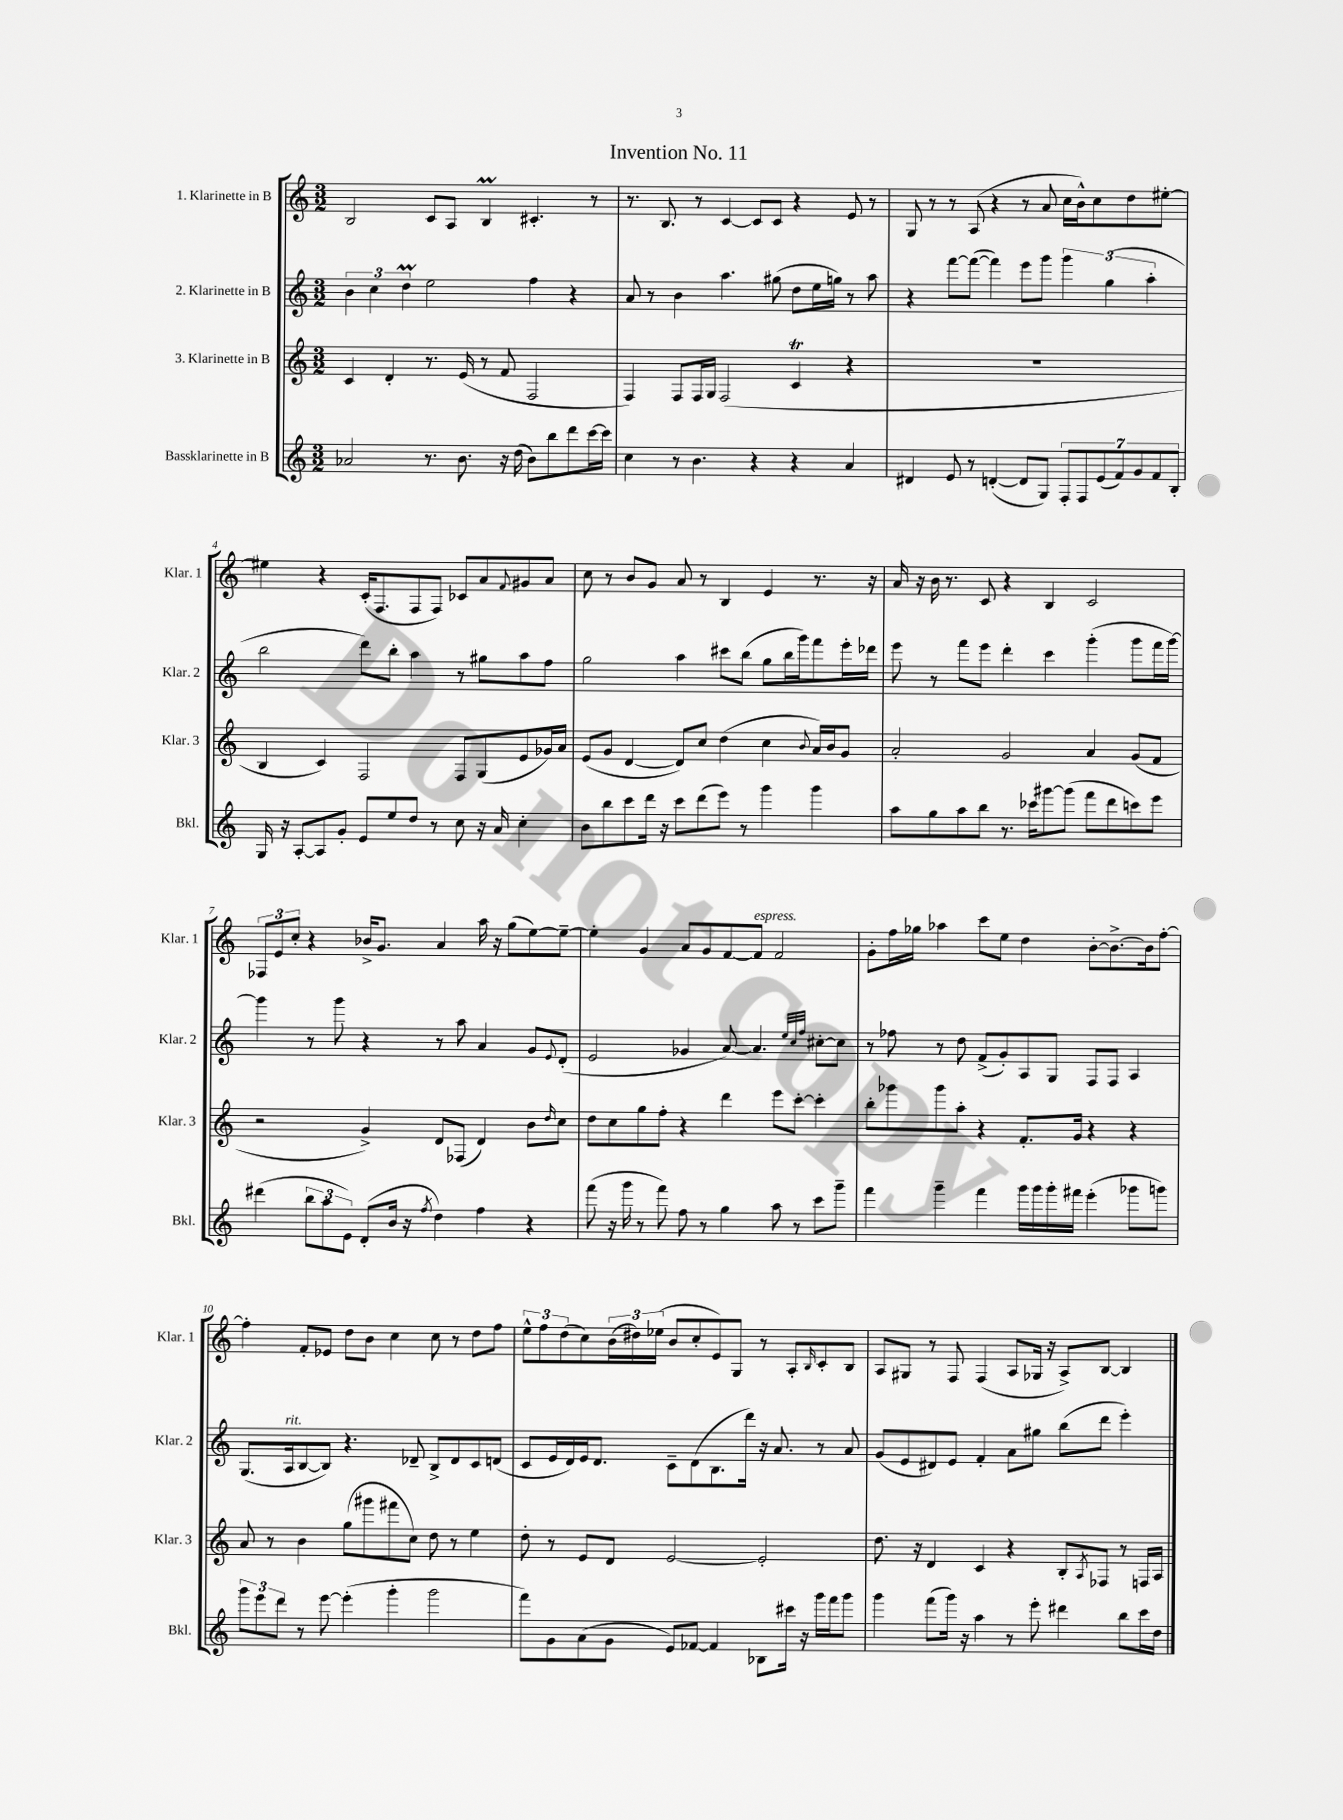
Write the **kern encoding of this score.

**kern	**kern	**kern	**kern
*part4	*part3	*part2	*part1
*staff4	*staff3	*staff2	*staff1
*I"Bassklarinette in B	*I"3. Klarinette in B	*I"2. Klarinette in B	*I"1. Klarinette in B
*I'Bkl.	*I'Klar. 3	*I'Klar. 2	*I'Klar. 1
*clefG2	*clefG2	*clefG2	*clefG2
*k[]	*k[]	*k[]	*k[]
*M3/2	*M3/2	*M3/2	*M3/2
=1	=1	=1	=1
2a-X/	4c/	6b\	2B/
.	.	6cc\	.
.	4d'/	.	.
.	.	6ddM\	.
8.r	8.r	2ee\	8c/L
.	.	.	8A/J
8.b\	(16e/	.	.
.	8r	.	4Bm/
16r	8f/	.	.
(16dd\	.	.	.
8b\L)	2F/	4ff\	4.c#X'/
8bb\	.	.	.
8ddd\	.	4r	.
[16ccc\L	.	.	8r
16ccc\JJ]	.	.	.
=2	=2	=2	=2
4cc\	4F/)	8a/	8.r
.	.	8r	.
.	.	.	8.B/
8r	8F/L	4b\	.
4.b\	16F/L	.	8r
.	16G/JJ	.	.
.	(2F/	4.aa\	[4c/
4r	.	.	8c/L]
.	.	(8gg#X\	8c/J
4r	4cT/	8dd\L	4r
.	.	16ee\L	.
.	.	16ggn\JJ)	.
4a/	4r	8r	8e/
.	.	8aa\	8r
=3	=3	=3	=3
4d#X/	1.r	4r	8G/
.	.	.	8r
8e/	.	[8fff\L	8r
8r	.	(8fff\J_	(8A/
([4dn'/	.	4fff\])	4r
8d/L]	.	8eee\L	8r
8G/J)	.	8ggg\J	8a/
14F'/L	.	6ggg\	16cc\LL
.	.	.	16b^^\J)
14F/	.	.	.
.	.	.	8cc\
(14e/	.	.	.
.	.	(6gg\	.
14f/)	.	.	.
.	.	.	8dd\
14g/	.	.	.
.	.	6aa'\	.
14f/	.	.	.
.	.	.	[8ee#X'\J
14B'/J	.	.	.
!!LO:LB:g=z
=4	=4	=4	=4
16G/	4B/	2bb\	4ee#X\]
16r	.	.	.
[8A'/L	.	.	.
8A/]	4c/)	.	4r
8g'/J	.	.	.
8e/L	2F/	8ddd\L)	(16c'/KL
.	.	.	8.F/
8ee/	.	8bb'\J	.
8dd/J	.	4aa\	8F/
8r	.	.	8F/J)
8cc\	8F/L	8r	8c-X/L
16r	(8G/	8gg#X\L	8a/
16a/	.	.	.
.	.	.	8qqf/
4cc'\	8e/	8aa\	8g#X/
.	16g-X/L)	8ff\J	8a/J
.	16a/JJ	.	.
=5	=5	=5	=5
8b\L	(8e/L	2gg\	8cc\
8bb\	8g/J	.	8r
8ccc\	[4d/	.	8b/L
16ddd\Jk	.	.	8g/J
16r	.	.	.
8ccc\L	8d/L])	4aa\	8a/
(8ddd\	8cc/J	.	8r
8eee\J)	(4dd\	8ccc#X\L	4B/
8r	.	(8bb\J	.
4ggg\	4cc\	8gg\L	4e/
.	.	16bb\L	.
.	.	16ggg\J)	.
.	8qqb/	.	.
4ggg\	16a/LL)	8fff\	8.r
.	16b/J	.	.
.	8g/J	16eee'\L	.
.	.	16ddd-X\JJ	16r
=6	=6	=6	=6
8aa\L	2a'/	8eee\	16a/
.	.	.	16r
8gg\	.	8r	16b\
.	.	.	8.r
8aa\	.	8fff\L	.
8bb\J	.	8eee\J	8c/
8.r	2g/	4ddd'\	4r
16ccc-X\KL	.	.	.
[8ggg#X\	.	4ccc\	4B/
(8ggg#\J]	.	.	.
8fff\L	4a/	(4ggg'\	2c/
8ddd\	.	.	.
8cccn\)	(8g/L	8ggg\L	.
8eee\J	8f/J	16fff\L	.
.	.	[16ggg\JJ)	.
!!LO:LB:g=z
=7	=7	=7	=7
(4ddd#X\	2r	4ggg\]	12F-X/L
.	.	.	12e/
.	.	.	12cc'/J
12bb\L	.	8r	4r
12aa\	.	.	.
.	.	8ggg\	.
12e\J)	.	.	.
(8d'/L	4g^/)	4r	16b-X^/KL
.	.	.	8.g/J
16b/Jk	.	.	.
16r	.	.	.
8qff/	.	.	.
4dd\)	8d/L	8r	4a/
.	(8F-X/J	8aa\	.
4ff\	4d/)	4a/	16aa\
.	.	.	16r
.	.	.	(8gg\L
4r	8b\L	8g/L	[8ee\)
.	16qqdd/	8qqe/	.
.	8cc\J	(8d'/J	8ee~\J_
=8	=8	=8	=8
(8fff\	8dd\L	2e/	4ee'\]
16r	8cc\	.	.
16ggg\	.	.	.
8r	8gg\	.	4g/
8fff\)	8ff'\J	.	.
8ff\	4r	4g-X/	8a/L
8r	.	.	8g/
4gg\	4ddd\	[8a/)	[8f/
!	!	!	!LO:TX:a:i:t=espress.
.	.	4.a/]	8f/J]
8aa\	8eee\L	.	2f/
8r	[8ccc'\J	.	.
.	.	32qqee/LLL	.
.	.	32qqcc/	.
.	.	32qqff/JJJ	.
8ccc\L	4ccc'\]	[8cc#X'\L	.
8ggg~\J	.	8cc#\J]	.
=9	=9	=9	=9
4fff\	8bb'\L	8r	8g'\L
.	8ggg-X\	8ff-X\	16ff\L
.	.	.	16gg-X\JJ
4ggg~\	8ggg-\	8r	4aa-X\
.	8aa'\J	8dd\	.
4fff\	4r	(8f^/L	8ccc\L
.	.	8g'/)	8ee\J
16ggg\LL	8.f'/L	8A/	4dd\
16ggg\	.	.	.
16ggg'\	.	8G/J	.
16fff#X\JJ	16g/Jk	.	.
(4eee'\	4r	8F/L	[8b'\L
.	.	8F/J	8.b^\_
8ggg-X\L	4r	4A/	.
.	.	.	16b\k]
8gggn\J)	.	.	[8ff'\J
!!LO:LB:g=z
=10	=10	=10	=10
12ggg\L	8a/	(8.G/L	4ff'\]
12eee\	.	.	.
.	8r	.	.
12ddd\J	.	.	.
!	!	!LO:TX:a:i:t=rit.	!
.	.	16A/k	.
8r	4b\	[8B/	8f'/L
[8eee\	.	8B/J])	8e-X/J
(4eee'\]	(8gg\L	4.r	8dd\L
.	8ggg#X\	.	8b\J
4ggg'\	8fff#X\	.	4cc\
.	8cc\J)	8d-X~/	.
2ggg\	8dd\	8B^/L	8cc\
.	8r	8d-/	8r
.	4ee\	8c/	8dd\L
.	.	(8dn/J	8ff\J
=11	=11	=11	=11
8fff\L)	8dd'\	8c/L	12ee^^\L
.	.	.	12ff\
8g\	8r	16e/L	.
.	.	.	(12dd\
.	.	16d/)	.
(8a\	8e/L	16e/J	8cc\)
.	.	8.d/J	.
8g\J	8d/J	.	(24b\L
.	.	.	24dd#X\)
.	.	.	(24ee-X\JJ
8e/L)	[2e/	8c~\L	8b/L
[8f-X/J	.	(8d\	8cc'/
4f-/]	.	8.B\	8e/)
.	.	.	8G/J
.	.	16ddd\Jk)	.
8B-X\L	2e'/]	16r	8r
.	.	8.a/	.
16ccc#X\Jk	.	.	8A'/L
16r	.	.	.
.	.	.	16qqB/
16ggg\LL	.	8r	8c'/
16fff\J	.	.	.
8ggg\J	.	8a/	8B/J
=12	=12	=12	=12
4ggg\	8.dd\	(8g/L	8A/L
.	.	8e/	8G#X/J
.	16r	.	.
(8fff\L	4d/	8d#X/)	8r
16ggg\Jk)	.	8e/J	8F/
16r	.	.	.
4aa\	4c/	4f'/	(4F/
8r	4r	8a\L	8A/L
8eee'\	.	8gg#X\J	16G-X/Jk
.	.	.	16r
4ddd#X\	8B'/L	(8bb\L	8A^/L)
.	8qA/	.	.
.	8F-X/J	8ddd\J	[8B/J
8bb\L	8r	4eee'\)	4B/]
16ccc\L	16Fn/LL	.	.
16dd\JJ	16A/JJ	.	.
==	==	==	==
*-	*-	*-	*-
